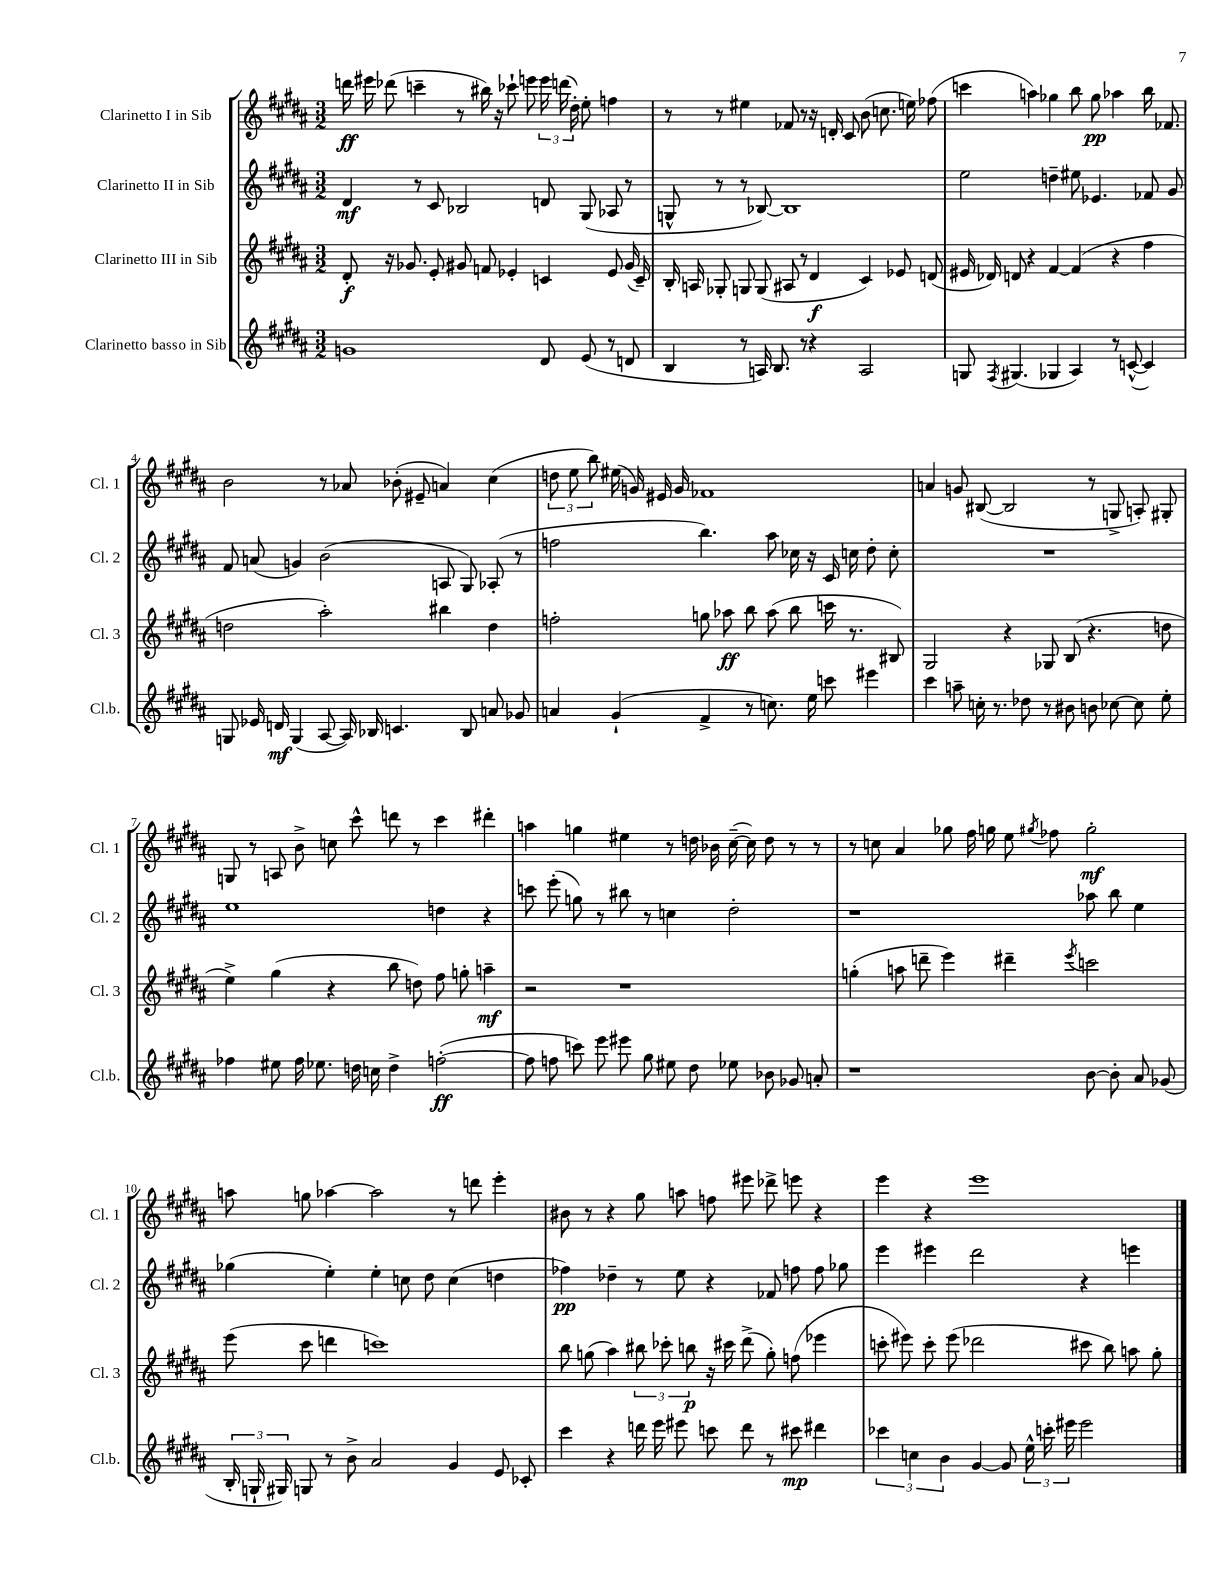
<<
\new StaffGroup <<
\new Staff = "s0" \with { instrumentName = "Clarinetto I in Sib" shortInstrumentName = "Cl. 1" } {
    \clef treble \key b \major \numericTimeSignature \time 3/2
    \autoBeamOff d'''16\ff eis'''16 des'''8( c'''4-- r8 bis''16) r16 ces'''8-! e'''8 \tuplet 3/2 { e'''16 d'''16( dis''16-.) } e''8-. f''4 |
    r8 r8 eis''4 fes'8 r8 r16 d'16-. cis'8 b'8( c''8. e''16) fes''8( |
    c'''4 a''4) ges''4 b''8 ges''8\pp aes''4 b''16 fes'8. |
    b'2 r8 aes'8 bes'8-.( eis'8-- a'4) cis''4( |
    \tuplet 3/2 { d''8 e''8 b''8) } eis''16( g'16) eis'16 g'16 fes'1 |
    a'4 g'8 bis8~( bis2 r8 g8-> a8-.) gis8-. |
    g8 r8 a8 b'8-> c''8 cis'''8-^ d'''8 r8 cis'''4 dis'''4-. |
    a''4 g''4 eis''4 r8 d''16 bes'16 cis''16~--( cis''16) d''8 r8 r8 |
    r8 c''8 ais'4 ges''8 fis''16 g''16 e''8 \acciaccatura { gis''8 } fes''8 gis''2-.\mf |
    a''8 g''8 aes''4~ aes''2 r8 d'''8 e'''4-. |
    bis'8 r8 r4 gis''8 a''8 f''8 eis'''8 des'''8-> e'''8 r4 |
    e'''4 r4 e'''1 \bar "|." |
}
\new Staff = "s1" \with { instrumentName = "Clarinetto II in Sib" shortInstrumentName = "Cl. 2" } {
    \clef treble \key b \major \numericTimeSignature \time 3/2
    \autoBeamOff dis'4\mf r8 cis'8 bes2 d'8 gis8( aes8 r8 |
    g8-^ r8 r8 bes8~) bes1 |
    e''2 d''4-- eis''8 ees'4. fes'8 gis'8 |
    fis'8 a'8( g'4) b'2( a8 gis8) aes8-.( r8 |
    f''2 b''4.) ais''8 ces''16 r16 cis'16 c''16 dis''8-. c''8-. |
    R1. |
    e''1 d''4 r4 |
    c'''8 e'''8-.( g''8) r8 bis''8 r8 c''4 dis''2-. |
    r1 aes''8 b''8 e''4 |
    ges''4( e''4-.) e''4-. c''8 dis''8 c''4( d''4 |
    fes''4\pp) des''4-- r8 e''8 r4 fes'8 f''8 f''8 ges''8 |
    e'''4 eis'''4 dis'''2 r4 e'''4 \bar "|." |
}
\new Staff = "s2" \with { instrumentName = "Clarinetto III in Sib" shortInstrumentName = "Cl. 3" } {
    \clef treble \key b \major \numericTimeSignature \time 3/2
    \autoBeamOff dis'8-.\f r16 ges'8. e'8-. gis'8 f'8 ees'4-. c'4 ees'8 gis'16( c'16--) |
    b16-. a16 ges8-. g8 g8( ais8 r8 dis'4\f cis'4) ees'8 d'8( |
    eis'16 des'16) d'8 r4 fis'4~ fis'4( r4 fis''4 |
    d''2 ais''2-.) bis''4 d''4 |
    f''2-. g''8 aes''8\ff b''8 aes''8( b''8 c'''16 r8. bis8) |
    gis2 r4 ges8 b8( r4. d''8 |
    e''4->) gis''4( r4 b''8 d''8) fis''8 g''8-. a''4--\mf |
    r2 r1 |
    g''4-.( a''8 d'''8-- e'''4) dis'''4-- \acciaccatura { e'''8 } c'''2 |
    e'''8( cis'''8 d'''4 c'''1) |
    b''8 g''8( ais''4) \tuplet 3/2 { bis''8 ces'''8-. b''8\p } r16 cis'''16 dis'''8->( g''8-.) f''8( ees'''4 |
    c'''8-. eis'''8) c'''8-. eis'''8( des'''2 cis'''8 b''8) a''8 gis''8-. \bar "|." |
}
\new Staff = "s3" \with { instrumentName = "Clarinetto basso in Sib" shortInstrumentName = "Cl.b." } {
    \clef treble \key b \major \numericTimeSignature \time 3/2
    \autoBeamOff g'1 dis'8 e'8( r8 d'8 |
    b4 r8 a16) b8. r8 r4 a2 |
    g8 \acciaccatura { fis8 } gis4.( ges4 ais4) r8 c'8~-^( c'4) |
    g8 ees'16 d'16\mf g4( ais8~ ais16) bes16 c'4. bes8 a'8 ges'8 |
    a'4 gis'4-!( fis'4-> r8 c''8.) e''16 c'''8 eis'''4 |
    cis'''4 a''8-- c''16-. r8. des''8 r8 bis'8 b'8 ces''8~ ces''8 e''8-. |
    fes''4 eis''8 fes''16 ees''8. d''16 c''16 d''4-> f''2~-.\ff( |
    f''8 f''8 c'''8) e'''8 eis'''8 gis''8 eis''8 dis''8 ees''8 bes'8 ges'8 a'8-. |
    r1 b'8~ b'8-. ais'8 ges'8( |
    \tuplet 3/2 { b16-. g16-! gis16) } g8 r8 b'8-> ais'2 gis'4 e'8 ces'8-. |
    cis'''4 r4 d'''16 e'''16 eis'''8 c'''8 d'''8 r8 cis'''8\mp dis'''4 |
    \tuplet 3/2 { ces'''4 c''4 b'4 } gis'4~ gis'8 \tuplet 3/2 { e''16-^ c'''16-. eis'''16 } eis'''2 \bar "|." |
}
>>
>>
